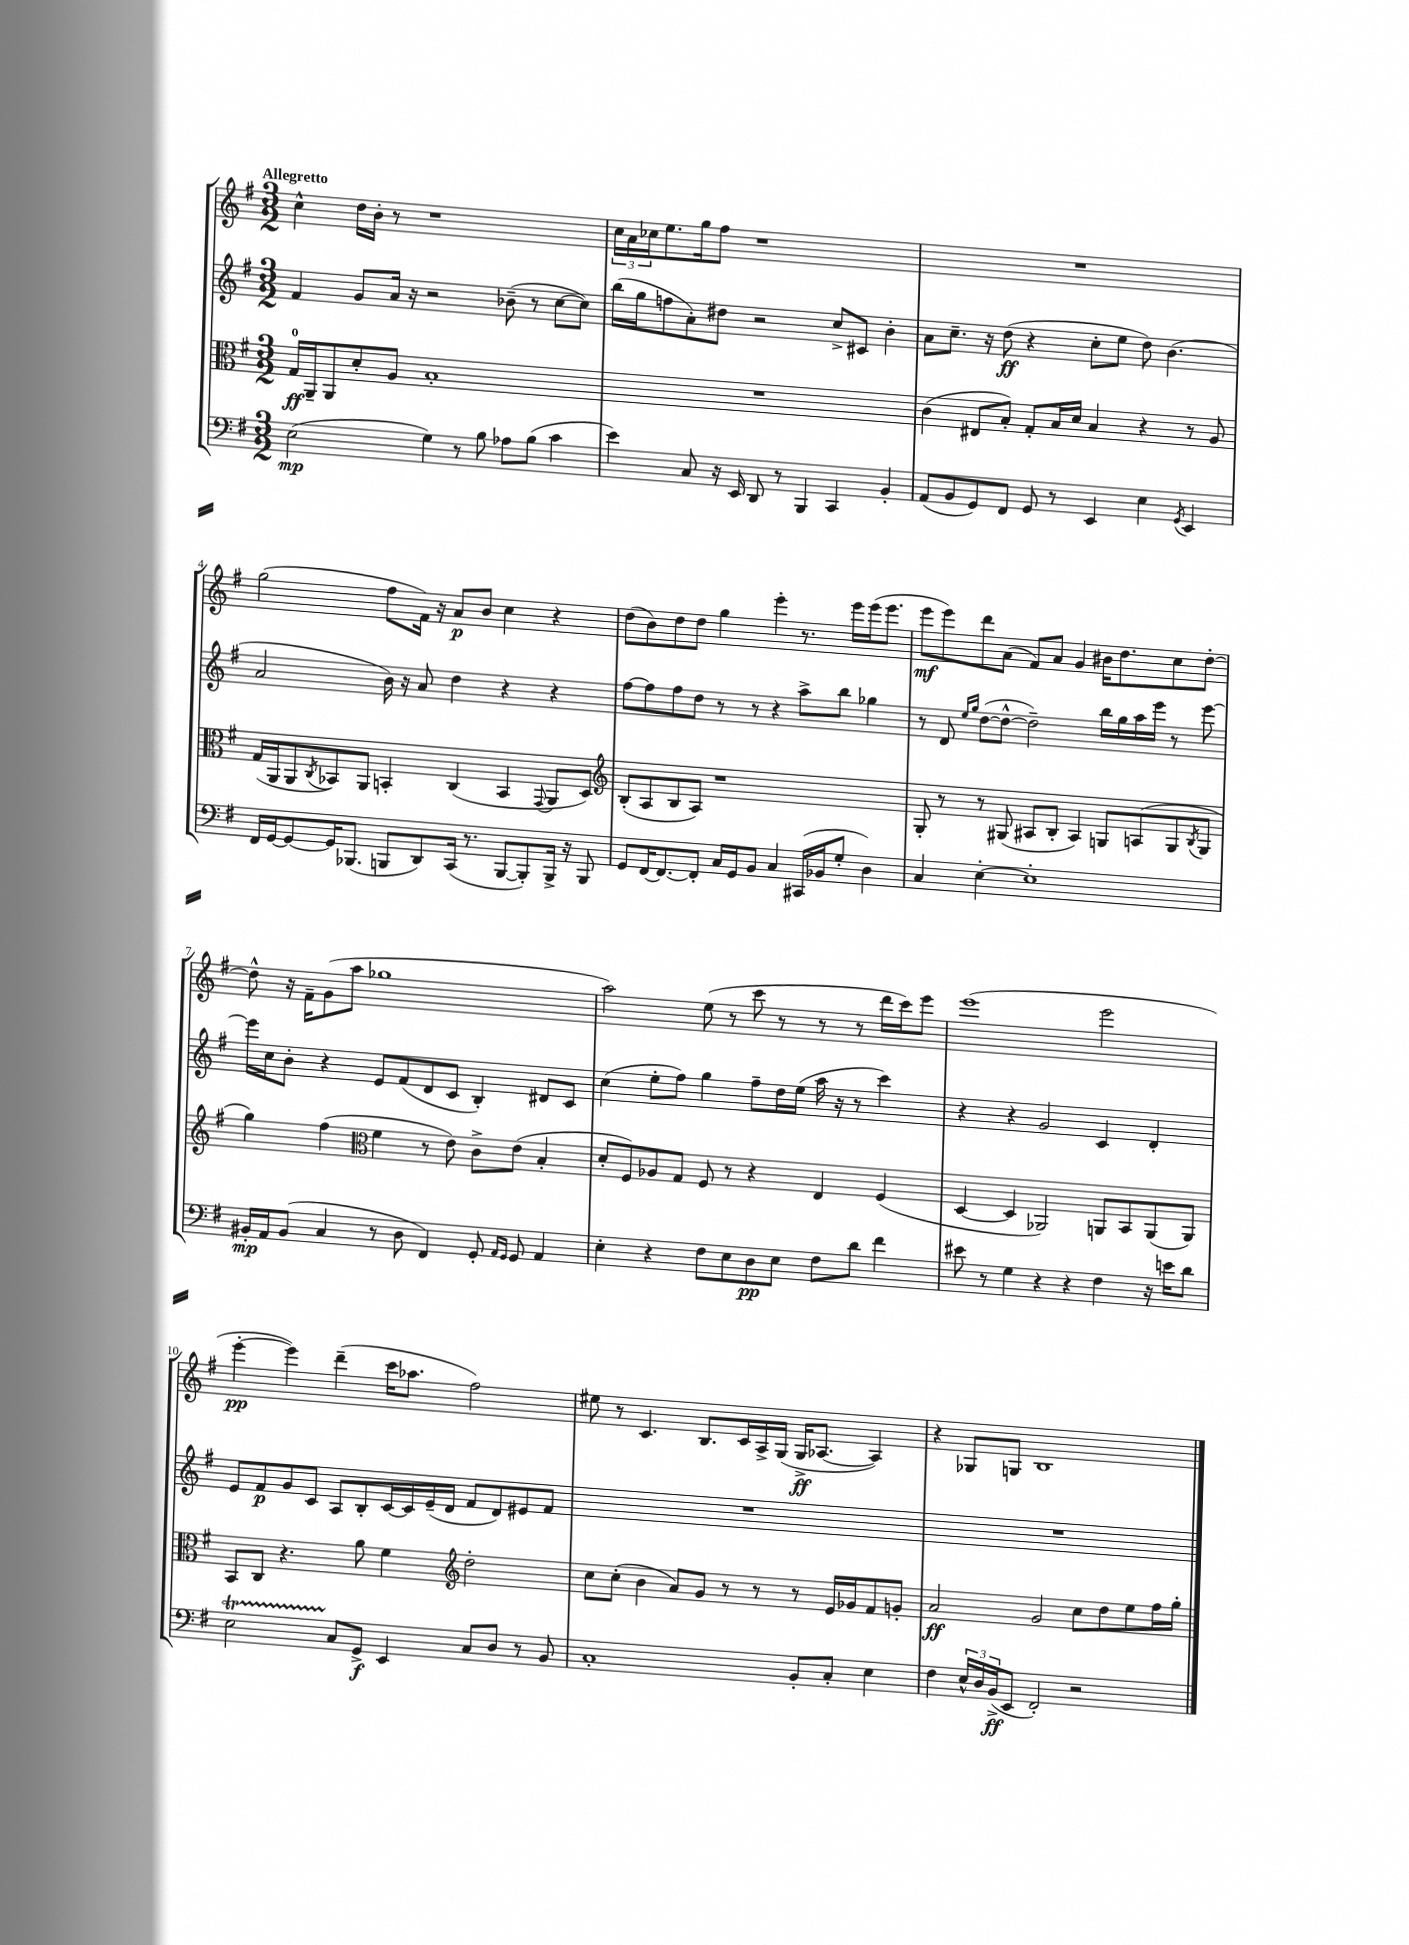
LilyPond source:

<<
\new StaffGroup <<
\new Staff = "s0" {
    \clef treble \key g \major \numericTimeSignature \time 3/2 \tempo "Allegretto"
    c''4-^ d''16 b'16-. r8 r1 |
    \tuplet 3/2 { c''16 a'16 ces''16 } e''8. g''16 fis''8 r1 |
    R1. |
    g''2( fis''8 fis'16) r16 a'8\p b'8 c''4 r4 |
    d''8( b'8) d''8 d''8 g''4 e'''4-. r8. e'''16 e'''16( e'''8. |
    e'''8\mf e'''8) d'''8 a'8( fis'8) a'8 g'4 bis'16 d''8. c''8 d''8~-. |
    d''8-^ r16 fis'16-- g'8( a''8 ges''1 |
    a''2) e''8( r8 c'''8 r8 r8 r8 d'''16 c'''16) e'''8 |
    e'''1( e'''2 |
    e'''4~-.\pp e'''4) d'''4--( c'''16 aes''8. fis''2) |
    eis''8 r8 c'4. b8. c'16 a16-> g16( g16->\ff aes8.~ aes4) |
    r4 ges8 g8 b1 \bar "|." |
}
\new Staff = "s1" {
    \clef treble \key g \major \numericTimeSignature \time 3/2
    fis'4 g'8 a'16 r16 r2 bes'8--( r8 c''8~ c''8) |
    b''16( g''16 f''8 a'8-.) dis''8 r2 c''8-> cis'8 b'4-. |
    a'8 c''8.-- r16 d''8\ff( r4 c''8-. e''8 d''8) b'4.( |
    a'2 b'16) r16 a'8 d''4 r4 r4 |
    fis''8~ fis''8 fis''8 d''8 r8 r8 r4 a''8-> b''8 ges''4 |
    r8 d'8 \grace { e''16 g''16 } d''8~( d''8~-^ d''2--) b''16 g''16 a''16 e'''16 r8 e'''8~ |
    e'''16 c''16 b'8-. r4 e'8 fis'8( d'8 c'8 b4-.) dis'8 c'8 |
    c''4( e''8-. fis''8) g''4 fis''8-- d''16 e''16( a''16 r16 r8 c'''4) |
    r4 r4 g'2 c'4 d'4-. |
    e'8 fis'8\p g'8 c'8 a8 b8-. c'16~ c'16 e'16--( d'16 fis'8 d'8) eis'8 fis'8 |
    R1. |
    R1. \bar "|." |
}
\new Staff = "s2" {
    \clef alto \key g \major \numericTimeSignature \time 3/2
    g16-0\ff a,16-- a,8 d'8-. a8 b1-. |
    R1. |
    c'4( eis8 b8-.) g8-. b16 d'16 b4 r4 r8 a8 |
    g16( a,16 a,8 \acciaccatura { c8 } bes,8) a,8 b,4-. c4( b,4 \appoggiatura { g,8 } a,8 d8) |
    \clef treble b8-.( a8 b8 a8) r1 |
    g8-. r8 r8 gis8( ais8 b8-. ais4) g8 a8( g8 \acciaccatura { b8 } g8 |
    g''4) fis''4( \clef alto fis'4 r8 e'8) c'8-> e'8( b4-. |
    d'8-. fis8) aes8 g8 fis8 r8 r4 e4 fis4( |
    d4~ d4 aes,2) a,8 b,8 a,8( a,8) |
    b,8 c8 r4. a'8 fis'4 \clef treble d''2-. |
    c''8 c''8-.( b'4 a'8) g'8 r8 r8 r8 e'16 ges'16 fis'8 g'8-. |
    a'2\ff g'2 c''8 d''8 e''8 fis''16 g''16-. \bar "|." |
}
\new Staff = "s3" {
    \clef bass \key g \major \numericTimeSignature \time 3/2
    e2\mp( g4) r8 b8 aes8 b8( c'4 |
    e'4) c8 r16 e,16 d,8 r8 b,,4 c,4 b,4-. |
    a,8( b,8 g,8) fis,8 g,8 r8 e,4 e4 \acciaccatura { g,8 } e,4 |
    fis,16 g,16~ g,8~ g,16 bes,,8.( b,,8 d,8) c,16( r8. b,,8~ b,,8-.) b,,16-> r16 b,,8 |
    g,8 fis,16~ fis,8.~ fis,8-. c16 g,16 b,8 c4 cis,16( bes,16 g8-. d4) |
    c4 e4~-. e1-. |
    bis,16-.\mp a,16 bis,8( c4 r8 d8 fis,4) g,8-. \grace { a,16 g,16 } g,8 a,4 |
    e4-. r4 fis8 e8 d8\pp e8 fis8 d'8 fis'4 |
    eis'8 r8 g4 r4 r4 fis4 r16 e'16 d'8 |
    e2\startTrillSpan c8\stopTrillSpan g,8->\f e,4 c8 d8 r8 b,8 |
    c1-. b,8-. c8-. e4 |
    fis4 \tuplet 3/2 { e16-^ d16 b,16->\ff( } e,8 fis,2-.) r2 \bar "|." |
}
>>
>>
